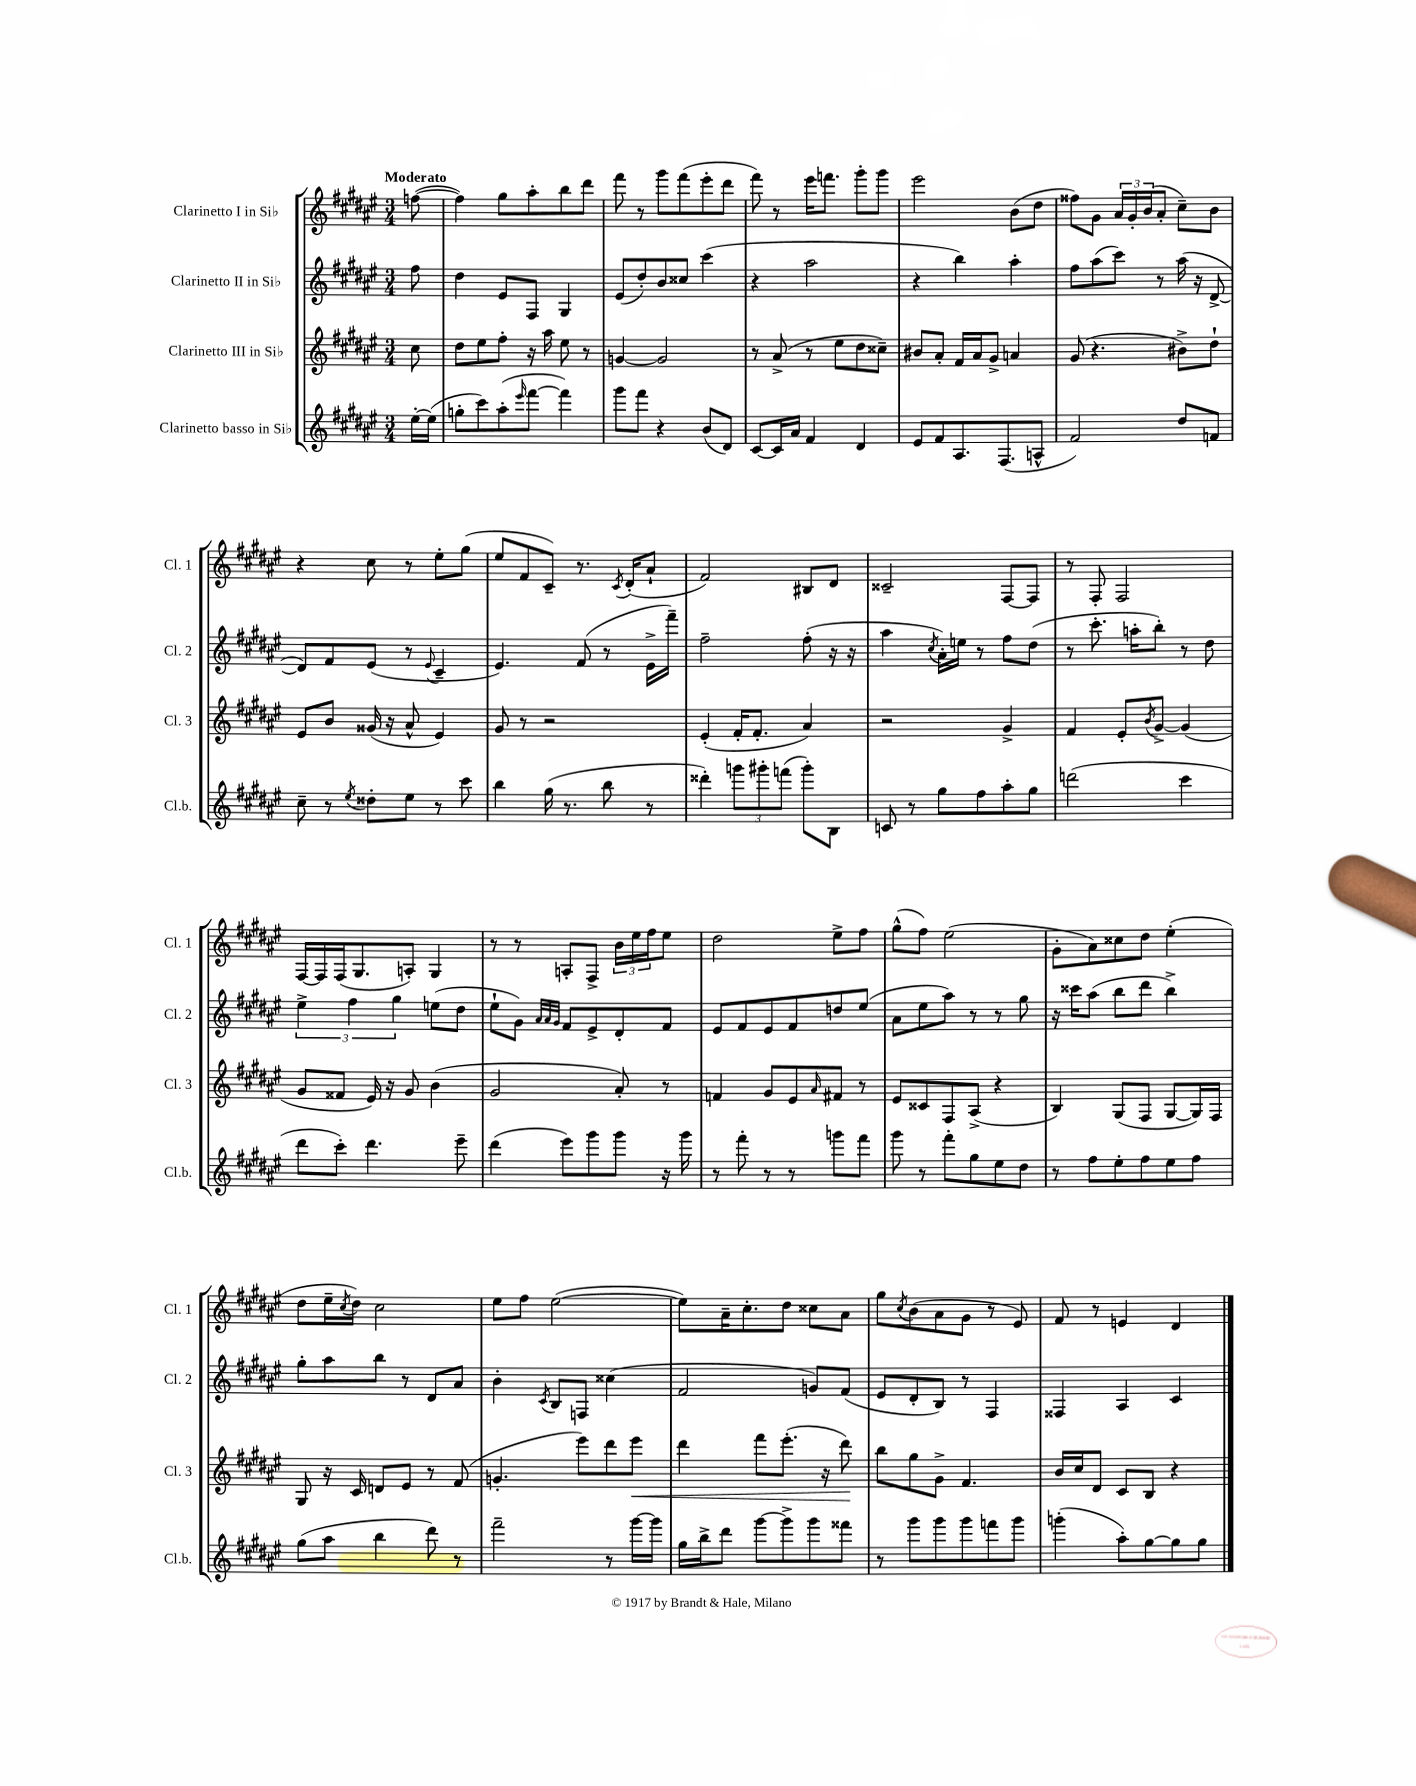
<<
\new StaffGroup <<
\new Staff = "s0" \with { instrumentName = "Clarinetto I in Sib" shortInstrumentName = "Cl. 1" } {
    \clef treble \key fis \major \numericTimeSignature \time 3/4 \partial 8 \tempo "Moderato"
    f''8~( |
    f''4) gis''8 ais''8-. b''8 dis'''8 |
    fis'''8 r8 gis'''8 fis'''8( eis'''8-. dis'''8 |
    fis'''8) r8 eis'''16 f'''8. gis'''8-. gis'''8 |
    eis'''2 b'8( dis''8 |
    fisis''8) gis'8 \tuplet 3/2 { ais'16 gis'16-. b'16( } ais'8-. cis''8--) b'8 |
    r4 cis''8 r8 eis''8-. gis''8( |
    eis''8 fis'8 cis'8--) r8. \acciaccatura { cis'8 } dis'16-.( ais'8-! |
    fis'2) bis8 dis'8 |
    cisis'2-- fis8~ fis8 |
    r8 fis8-. fis2 |
    fis16~ fis16 fis16( gis8. a8-.) gis4 |
    r8 r8 a8-. fis8-> \tuplet 3/2 { b'16 eis''16 fis''16 } eis''8 |
    dis''2 eis''8-> fis''8 |
    gis''8-^( fis''8) eis''2( |
    gis'8-. ais'8) cisis''8 dis''8 eis''4-.( |
    dis''8 eis''16-- \acciaccatura { cis''8 } dis''16) cis''2 |
    eis''8 fis''8 eis''2~( |
    eis''8) ais'16-- cis''8.-. dis''8 cisis''8 ais'8 |
    gis''8 \acciaccatura { cis''8 } b'8( ais'8 gis'8 r8 eis'8) |
    fis'8 r8 e'4 dis'4 \bar "|." |
}
\new Staff = "s1" \with { instrumentName = "Clarinetto II in Sib" shortInstrumentName = "Cl. 2" } {
    \clef treble \key fis \major \numericTimeSignature \time 3/4 \partial 8
    fis''8 |
    dis''4 eis'8 fis8 gis4 |
    eis'8( dis''8-.) b'8 cisis''8 cis'''4( |
    r4 ais''2 |
    r4 b''4) ais''4-. |
    fis''8 ais''8( cis'''8) r8 ais''16( r16 dis'8~-> |
    dis'8) fis'8 eis'8( r8 \appoggiatura { eis'8 } cis'4-- |
    eis'4.) fis'8( r8 eis'16-> fis'''16--) |
    fis''2-- fis''8-.( r16 r16 |
    ais''4 \acciaccatura { cis''8 } ais'16-.) e''16 r8 fis''8 dis''8( |
    r8 cis'''8.-. a''16-. b''8-.) r8 dis''8 |
    \tuplet 3/2 { eis''4-> fis''4 gis''4 } e''8( dis''8 |
    eis''8-! gis'8) \grace { ais'32 ais'32 gis'32 } fis'8 eis'8-> dis'8-. fis'8 |
    eis'8 fis'8 eis'8 fis'8 d''8 eis''8( |
    ais'8 eis''8 ais''8) r8 r8 gis''8 |
    r16 cisis'''16 ais''8( b''8 dis'''8 b''4->) |
    gis''8-. ais''8 b''8 r8 dis'8 ais'8 |
    b'4-. \acciaccatura { cis'8 } b8 f8 cisis''4( |
    fis'2 g'8) fis'8( |
    eis'8 dis'8-. b8) r8 fis4 |
    fisis4 ais4 cis'4 \bar "|." |
}
\new Staff = "s2" \with { instrumentName = "Clarinetto III in Sib" shortInstrumentName = "Cl. 3" } {
    \clef treble \key fis \major \numericTimeSignature \time 3/4 \partial 8
    cis''8 |
    dis''8 eis''8 fis''8-. r16 ais''16 eis''8 r8 |
    g'4~ g'2 |
    r8 ais'8->( r8 eis''8 dis''8 cisis''8--) |
    bis'8 ais'8-. fis'16 ais'16 gis'8-> a'4 |
    gis'8( r4. bis'8->) dis''8-! |
    eis'8 b'8 gisis'16( r16 ais'8-^ eis'4) |
    gis'8 r8 r2 |
    eis'4-.( fis'16-. fis'8.-. ais'4) |
    r2 gis'4-> |
    fis'4 eis'8-. \acciaccatura { b'8 } gis'8~-> gis'4( |
    gis'8 fisis'8 eis'16) r16 gis'8 b'4( |
    gis'2 ais'8-.) r8 |
    f'4 gis'8 eis'8 \grace { ais'16 } fis'8 r8 |
    eis'8 cisis'8 fis8 ais8->( r4 |
    b4) gis8( fis8 gis8~ gis16) fis16 |
    gis8 r16 cis'16 d'8 eis'8 r8 fis'8( |
    g'4.-. eis'''8) dis'''8 eis'''8\< |
    dis'''4 fis'''8 eis'''8.-.( r16 dis'''8\!) |
    b''8 gis''8 gis'8-> fis'4. |
    b'16 cis''16 dis'8 cis'8 b8 r4 \bar "|." |
}
\new Staff = "s3" \with { instrumentName = "Clarinetto basso in Sib" shortInstrumentName = "Cl.b." } {
    \clef treble \key fis \major \numericTimeSignature \time 3/4 \partial 8
    eis''16~-. eis''16( |
    g''8-. cis'''8) ais''8-.( \grace { eis'''16 } fis'''8~ fis'''4) |
    gis'''8 fis'''8 r4 b'8( dis'8) |
    cis'8~ cis'16 ais'16 fis'4 dis'4 |
    eis'8 fis'8 ais8. fis8.( a8-^ |
    fis'2) dis''8 f'8 |
    cis''8-- r8 \acciaccatura { eis''8 } disis''8-. eis''8 r8 cis'''8 |
    b''4 gis''16( r8. b''8 r8 |
    disis'''4-.) \tuplet 3/2 { g'''8 gis'''8-. f'''8( } gis'''8-.) b8 |
    c'8 r8 gis''8 fis''8 ais''8-. gis''8 |
    d'''2( cis'''4 |
    dis'''8 cis'''8-.) dis'''4. eis'''8-- |
    dis'''4( eis'''8) gis'''8 gis'''8 r16 gis'''16 |
    r8 fis'''8-. r8 r8 g'''8 fis'''8 |
    gis'''8 r8 fis'''8-. gis''8 eis''8 dis''8 |
    r8 fis''8 eis''8-. fis''8 eis''8 fis''8 |
    gis''8( ais''8 b''4 dis'''8) r8 |
    fis'''2-- r8 gis'''16~ gis'''16 |
    gis''16 b''16-> dis'''8 gis'''8~ gis'''8-> gis'''8 fisis'''8 |
    r8 gis'''8 gis'''8 gis'''8 f'''8 gis'''8 |
    g'''4-.( ais''8-.) gis''8~ gis''8 gis''8 \bar "|." |
}
>>
>>
\layout { \context { \Score \remove "Bar_number_engraver" } }
